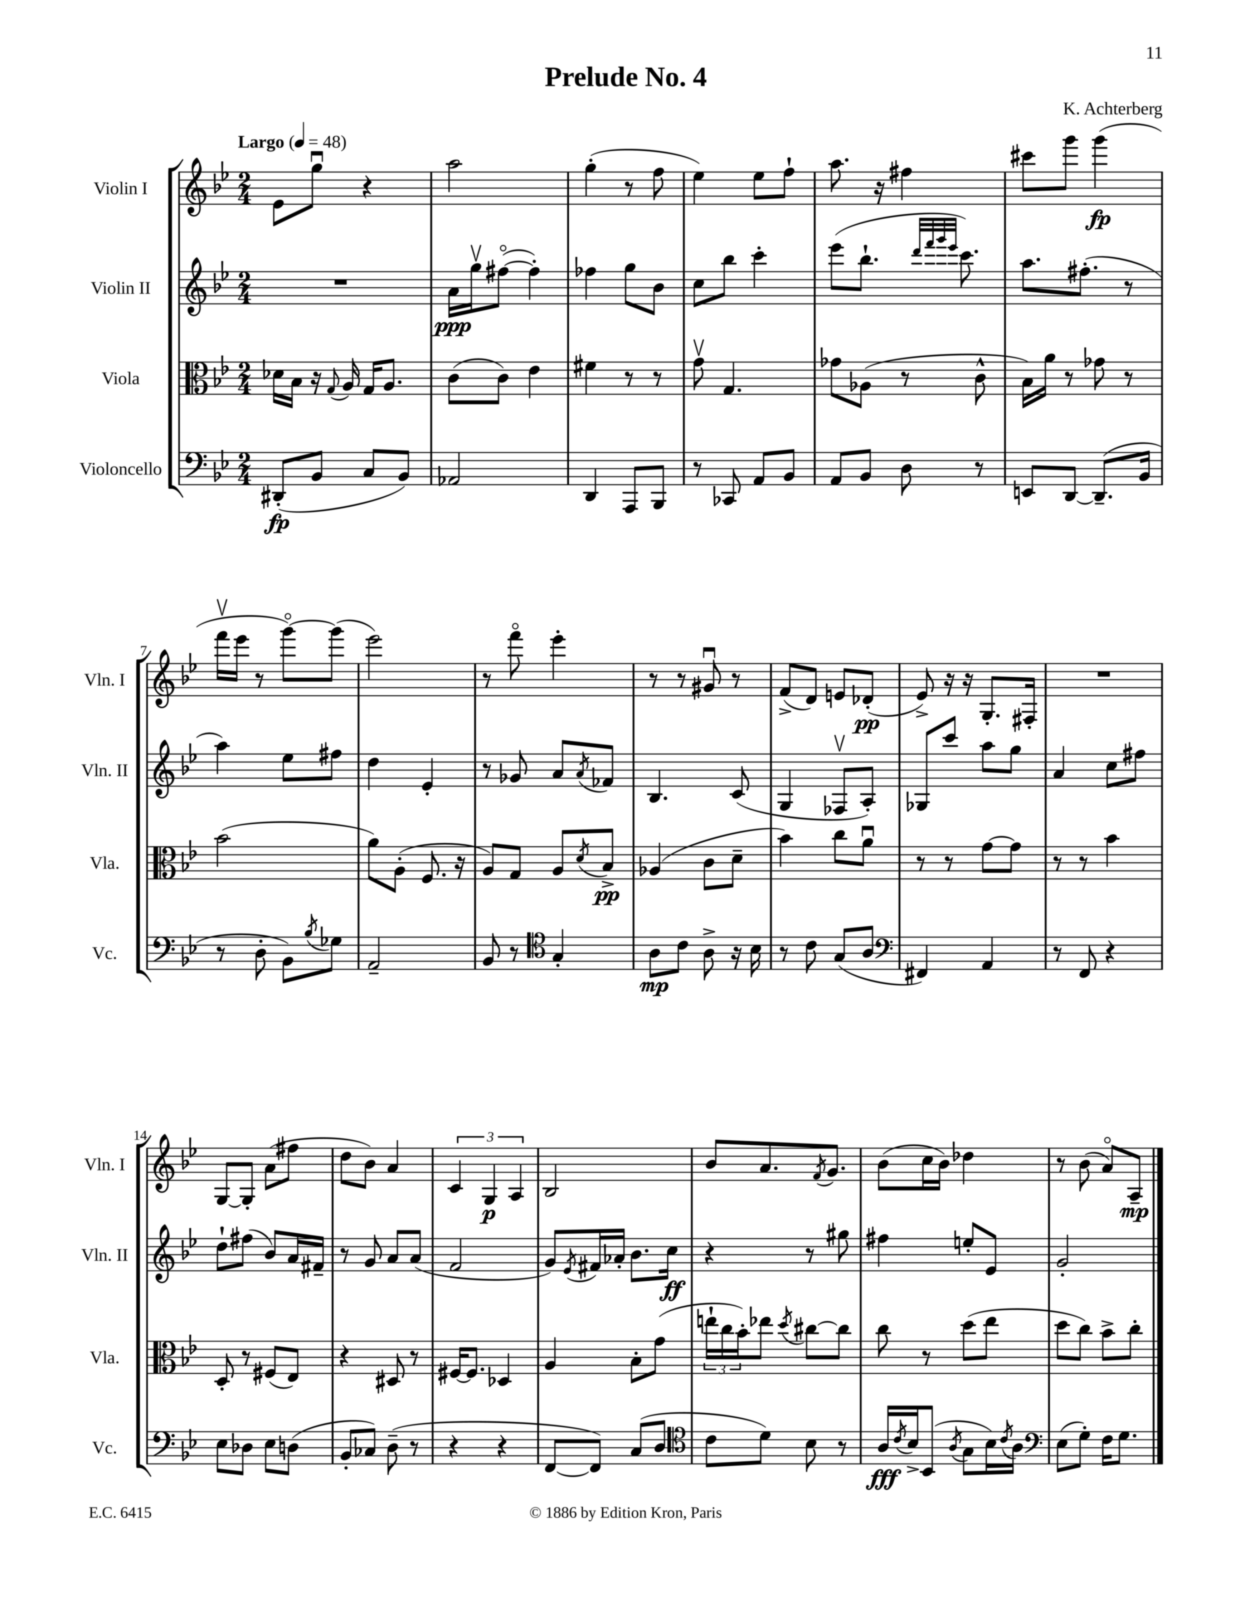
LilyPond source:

\header { title = "Prelude No. 4" composer = "K. Achterberg" }
<<
\new StaffGroup <<
\new Staff = "s0" \with { instrumentName = "Violin I" shortInstrumentName = "Vln. I" } {
    \clef treble \key bes \major \numericTimeSignature \time 2/4 \tempo "Largo" 4 = 48
    ees'8 g''8\downbow r4 |
    a''2 |
    g''4-.( r8 f''8 |
    ees''4) ees''8 f''8-! |
    a''8. r16 fis''4 |
    cis'''8 g'''8 g'''4\fp( |
    f'''16\upbow ees'''16 r8 g'''8~\flageolet) g'''8( |
    ees'''2) |
    r8 f'''8\flageolet ees'''4-. |
    r8 r8 gis'8\downbow r8 |
    f'8->( d'8) e'8 des'8-.\pp( |
    ees'8->) r16 r16 g8.-. fis16-. |
    R2 |
    g8~ g8-. a'8( fis''8 |
    d''8 bes'8) a'4 |
    \tuplet 3/2 { c'4 g4\p a4 } |
    bes2 |
    bes'8 a'8. \acciaccatura { f'8 } g'8. |
    bes'8( c''16 bes'16) des''4 |
    r8 bes'8( a'8\flageolet) a8--\mp \bar "|." |
}
\new Staff = "s1" \with { instrumentName = "Violin II" shortInstrumentName = "Vln. II" } {
    \clef treble \key bes \major \numericTimeSignature \time 2/4
    R2 |
    a'16\ppp g''16\upbow fis''8~\flageolet( fis''4-.) |
    fes''4 g''8 bes'8 |
    c''8 bes''8 c'''4-. |
    ees'''8( bes''8.-! \grace { d'''32 f'''32 g'''32 ees'''32 } c'''8.) |
    a''8. fis''8.-.( r8 |
    a''4) ees''8 fis''8 |
    d''4 ees'4-. |
    r8 ges'8 a'8 \acciaccatura { a'8 } fes'8 |
    bes4. c'8( |
    g4 fes8\upbow a8-.) |
    ges8 c'''8 a''8 g''8 |
    a'4 c''8 fis''8 |
    d''8-! fis''8( bes'8) a'16 fis'16-- |
    r8 g'8 a'8 a'8( |
    f'2 |
    g'8) \acciaccatura { ees'8 } fis'16 aes'16-. bes'8. c''16\ff |
    r4 r8 gis''8 |
    fis''4 e''8-. ees'8 |
    g'2-. \bar "|." |
}
\new Staff = "s2" \with { instrumentName = "Viola" shortInstrumentName = "Vla." } {
    \clef alto \key bes \major \numericTimeSignature \time 2/4
    des'16 bes16 r16 \appoggiatura { g8 } a16 g16 a8. |
    c'8( c'8) ees'4 |
    fis'4 r8 r8 |
    g'8\upbow g4. |
    ges'8 aes8( r8 c'8-^ |
    bes16) a'16 r8 ges'8 r8 |
    bes'2( |
    a'8) a8-.( f8. r16 |
    a8) g8 a8 \acciaccatura { d'8 } bes8->\pp |
    aes4( c'8 d'8-- |
    bes'4) c''8 a'8\downbow |
    r8 r8 g'8~ g'8 |
    r8 r8 bes'4 |
    d8-. r8 fis8( ees8) |
    r4 dis8 r8 |
    fis16~ fis8. des4 |
    a4 bes8-. g'8( |
    \tuplet 3/2 { e''16-! c''16 bes'16-.) } ees''8 \acciaccatura { d''8 } cis''8~ cis''8 |
    c''8 r8 d''8( ees''8 |
    d''8 c''8) bes'8-> c''8-. \bar "|." |
}
\new Staff = "s3" \with { instrumentName = "Violoncello" shortInstrumentName = "Vc." } {
    \clef bass \key bes \major \numericTimeSignature \time 2/4
    dis,8-.\fp( bes,8 c8 bes,8) |
    aes,2 |
    d,4 a,,8 bes,,8 |
    r8 ces,8 a,8 bes,8 |
    a,8 bes,8 d8 r8 |
    e,8 d,8~ d,8.--( bes,16 |
    r8 d8-. bes,8) \acciaccatura { bes8 } ges8 |
    a,2-- |
    bes,8 r8 \clef tenor g4-. |
    a8\mp c'8 a8-> r16 bes16 |
    r8 c'8 g8( a8 |
    \clef bass fis,4) a,4 |
    r8 f,8 r4 |
    ees8 des8 ees8 d8( |
    bes,8-. ces8) d8--( r8 |
    r4 r4 |
    f,8~ f,8) c8( d8 |
    \clef tenor c'8 d'8) bes8 r8 |
    a16\fff \acciaccatura { c'8 } bes16-> bes,8( \acciaccatura { a8 } g8 bes16) \acciaccatura { c'8 } a16 |
    \clef bass ees8( g8-.) f16 g8. \bar "|." |
}
>>
>>
